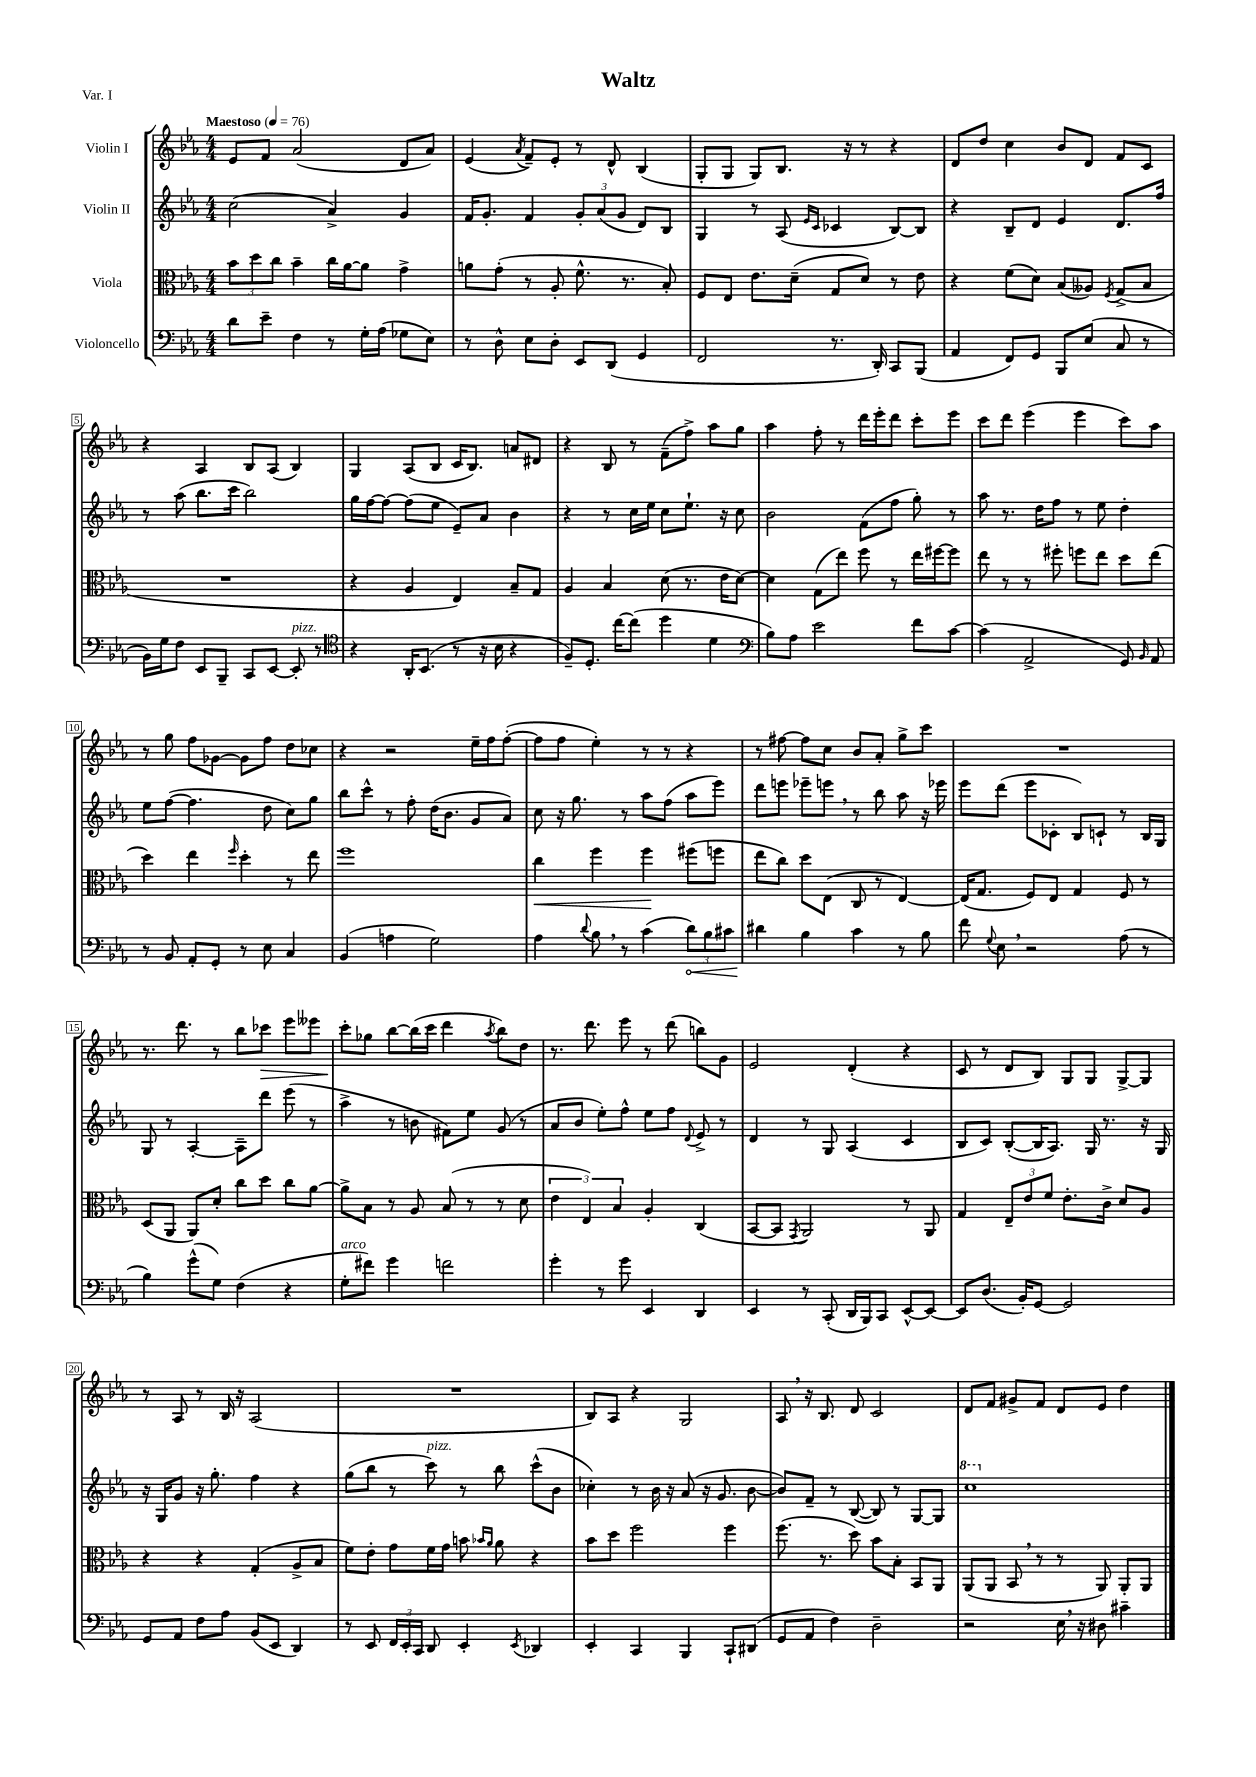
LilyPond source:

\header { title = "Waltz" piece = "Var. I" }
<<
\new StaffGroup <<
\new Staff = "s0" \with { instrumentName = "Violin I" } {
    \clef treble \key ees \major \numericTimeSignature \time 4/4 \tempo "Maestoso" 4 = 76
    \autoBeamOff ees'8[ f'8] aes'2( d'8[ aes'8]) |
    ees'4( \acciaccatura { aes'8 } f'8[--) ees'8]-. r8 d'8-^ bes4( |
    g8[-. g8] g8[) bes8.] r16 r8 r4 |
    d'8[ d''8] c''4 bes'8[ d'8] f'8[ c'8] |
    r4 aes4 bes8[ aes8]( bes4) |
    g4 aes8[( bes8] c'16[ bes8.]) a'8[ dis'8] |
    r4 bes8 r8 f'8[--( f''8]->) aes''8[ g''8] |
    aes''4 f''8-. r8 d'''16[ ees'''16-. d'''8] c'''8[-. ees'''8] |
    c'''8[ d'''8] ees'''4( ees'''4 c'''8[) aes''8] |
    r8 g''8 f''8[ ges'8]~ ges'8[ f''8] d''8[ ces''8] |
    r4 r2 ees''16[-- f''16 f''8]~-.( |
    f''8[ f''8] ees''4-.) r8 r8 r4 |
    r8 fis''8~ fis''8[ c''8] bes'8[ aes'8]-. g''8[-> c'''8] |
    R1 |
    r8. d'''8. r8 bes''8[ ces'''8]\> ees'''8[ eeses'''8] |
    c'''8[-.\! ges''8] bes''8[~ bes''16( c'''16] d'''4 \acciaccatura { aes''8 } bes''8[) d''8] |
    r8. d'''8. ees'''8 r8 d'''8( b''8[) g'8] |
    ees'2 d'4-.( r4 |
    c'8 r8 d'8[ bes8]) g8[ g8] g8[~-> g8] |
    r8 aes8 r8 bes16 r16 aes2( |
    R1 |
    bes8[) aes8] r4 g2 |
    aes8 \breathe r16 bes8. d'8 c'2 |
    d'8[ f'8] gis'8[-> f'8] d'8[ ees'8] d''4 \bar "|." |
}
\new Staff = "s1" \with { instrumentName = "Violin II" } {
    \clef treble \key ees \major \numericTimeSignature \time 4/4
    \autoBeamOff c''2( aes'4->) g'4 |
    f'16[ g'8.]-. f'4 \tuplet 3/2 { g'8[-. aes'8( g'8] } d'8[) bes8] |
    g4 r8 aes8( \grace { ees'16[ c'16] } ces'4 bes8[~) bes8] |
    r4 bes8[-- d'8] ees'4 d'8.[ f''16] |
    r8 aes''8( bes''8.[ c'''16] bes''2) |
    g''16[ f''16~ f''8]~ f''8[( ees''8] ees'8[--) aes'8] bes'4 |
    r4 r8 c''16[ ees''16] c''8[ ees''8.]-! r16 c''8 |
    bes'2 f'8[( f''8] g''8-.) r8 |
    aes''8 r8. d''16[ f''8] r8 ees''8 d''4-. |
    ees''8[ f''8]~( f''4. d''8 c''8[) g''8] |
    bes''8[ c'''8]-^ r8 f''8-. d''16[( bes'8.] g'8[ aes'8]) |
    c''8 r16 g''8. r8 aes''8[ f''8]( aes''8[ ees'''8]) |
    d'''8[ e'''8] ees'''8[-- e'''8] \breathe r8 bes''8 aes''8 r16 ees'''16 |
    ees'''8[ d'''8]( ees'''8[ ces'8]-. bes8[) c'8]-! r8 bes16[ g16] |
    g8 r8 aes4~-. aes8[-- d'''8] ees'''8( r8 |
    aes''4-> r8 b'8 fis'8[) ees''8] g'8( r8 |
    aes'8[ bes'8] ees''8[-.) f''8]-^ ees''8[ f''8] \appoggiatura { d'8 } ees'8-> r8 |
    d'4 r8 g8 aes4( c'4 |
    bes8[ c'8]) bes8[~-.( bes16 aes8.]) g16 r8. r16 g16 |
    r16 g16[ g'8] r16 g''8.-. f''4 r4 |
    g''8[( bes''8] r8 c'''8^\markup { \italic "pizz." }) r8 bes''8 c'''8[-^( bes'8] |
    ces''4-.) r8 bes'16 r16 aes'8( r16 g'8. bes'8~ |
    bes'8[) f'8]-- r8 bes8~( bes8) r8 g8[~ g8] |
    \ottava #1 c'''1 \ottava #0 \bar "|." |
}
\new Staff = "s2" \with { instrumentName = "Viola" } {
    \clef alto \key ees \major \numericTimeSignature \time 4/4
    \autoBeamOff \tuplet 3/2 { bes'8[ d''8 c''8] } bes'4-- c''16[ aes'16~ aes'8] g'4-> |
    a'8[ g'8]-.( r8 aes8-. f'8.-^ r8. bes8-.) |
    f8[ ees8] ees'8.[ d'16]--( g8[ d'8]) r8 ees'8 |
    r4 f'8[( d'8]) bes8[( aeses8]) \acciaccatura { f8 } g8[->( bes8] |
    R1 |
    r4 aes4 ees4) bes8[-- g8] |
    aes4 bes4 d'8( r8. ees'16[ d'8]~) |
    d'4 g8[( ees''8]) f''8 r8 ees''16[ fis''16~ fis''8] |
    ees''8 r8 r8 fis''8-. f''8[ ees''8] d''8[ ees''8]( |
    d''4) ees''4 \grace { f''16 } d''4-. r8 ees''8 |
    f''1 |
    c''4\< f''4 f''4\! fis''8[( f''8] |
    ees''8[ c''8]) d''8[ ees8]( c8 r8 ees4~) |
    ees16[( g8.] f8[) ees8] g4 f8 r8 |
    d8[( aes,8] aes,8[) d'8]-. c''8[ d''8] c''8[ aes'8]~ |
    aes'8[-> bes8] r8 aes8 bes8( r8 r8 d'8 |
    \tuplet 3/2 { ees'4 ees4) bes4 } aes4-. c4( |
    bes,8[~ bes,8] \acciaccatura { g,8 } aes,2) r8 aes,8 |
    g4 \tuplet 3/2 { ees8[-- ees'8 f'8] } ees'8.[-. c'16]-> d'8[ aes8] |
    r4 r4 g4-.( aes8[-> bes8] |
    f'8[) ees'8]-. g'8[ f'16 g'16] b'8 \grace { bes'16[ aes'16] } aes'8 r4 |
    bes'8[ d''8] f''2 f''4 |
    f''8.( r8. d''8) bes'8[ bes8]-. bes,8[ aes,8] |
    aes,8[( aes,8] bes,8 \breathe r8 r8 aes,8) aes,8[-. aes,8] \bar "|." |
}
\new Staff = "s3" \with { instrumentName = "Violoncello" } {
    \clef bass \key ees \major \numericTimeSignature \time 4/4
    \autoBeamOff d'8[ ees'8]-- f4 r8 g16[-. aes16]( ges8[ ees8]) |
    r8 d8-^ ees8[ d8]-. ees,8[ d,8]( g,4 |
    f,2 r8. d,16-.) c,8[ bes,,8]( |
    aes,4 f,8[) g,8] bes,,8[ ees8]( c8 r8 |
    bes,16[) g16 f8] ees,8[ bes,,8]-- c,8[ ees,8]~ ees,8-.^\markup { \italic "pizz." } r8 |
    \clef tenor r4 aes,16[-. bes,8.]( r8 r16 bes16 r4 |
    f8[--) d8.]-. c''16[~ c''8]( d''4 d'4 |
    \clef bass bes8[) aes8] ees'2 f'8[ c'8]~ |
    c'4( aes,2-> g,8) \grace { bes,16 } aes,8 |
    r8 bes,8 aes,8[-. g,8]-. r8 ees8 c4 |
    bes,4( a4 g2) |
    aes4 \appoggiatura { d'8 } bes8 \breathe r8 c'4( \tuplet 3/2 { \once \override Hairpin.circled-tip = ##t d'8[\<) bes8 cis'8] } |
    dis'4\! bes4 c'4 r8 bes8 |
    f'8 \appoggiatura { g8 } ees8 \breathe r2 aes8( r8 |
    bes4) g'8[-^( g8]) f4( r4 |
    g8[-.^\markup { \italic "arco" } fis'8]) g'4 f'2 |
    g'4-. r8 g'8 ees,4 d,4 |
    ees,4 r8 c,8-.( d,16[ bes,,16) c,8] ees,8[~-^ ees,8]~ |
    ees,8[ d8.]( bes,16[-.) g,8]~ g,2 |
    g,8[ aes,8] f8[ aes8] bes,8[( ees,8] d,4) |
    r8 ees,8 \tuplet 3/2 { f,16[ ees,16-. c,16] } d,8 ees,4-. \acciaccatura { ees,8 } des,4 |
    ees,4-. c,4 bes,,4 c,8[-! dis,8]( |
    g,8[ aes,8] f4) d2-- |
    r2 ees16 \breathe r16 dis8 cis'4-- \bar "|." |
}
>>
>>
\layout { \context { \Score \override BarNumber.stencil = #(make-stencil-boxer 0.1 0.3 ly:text-interface::print) } }
